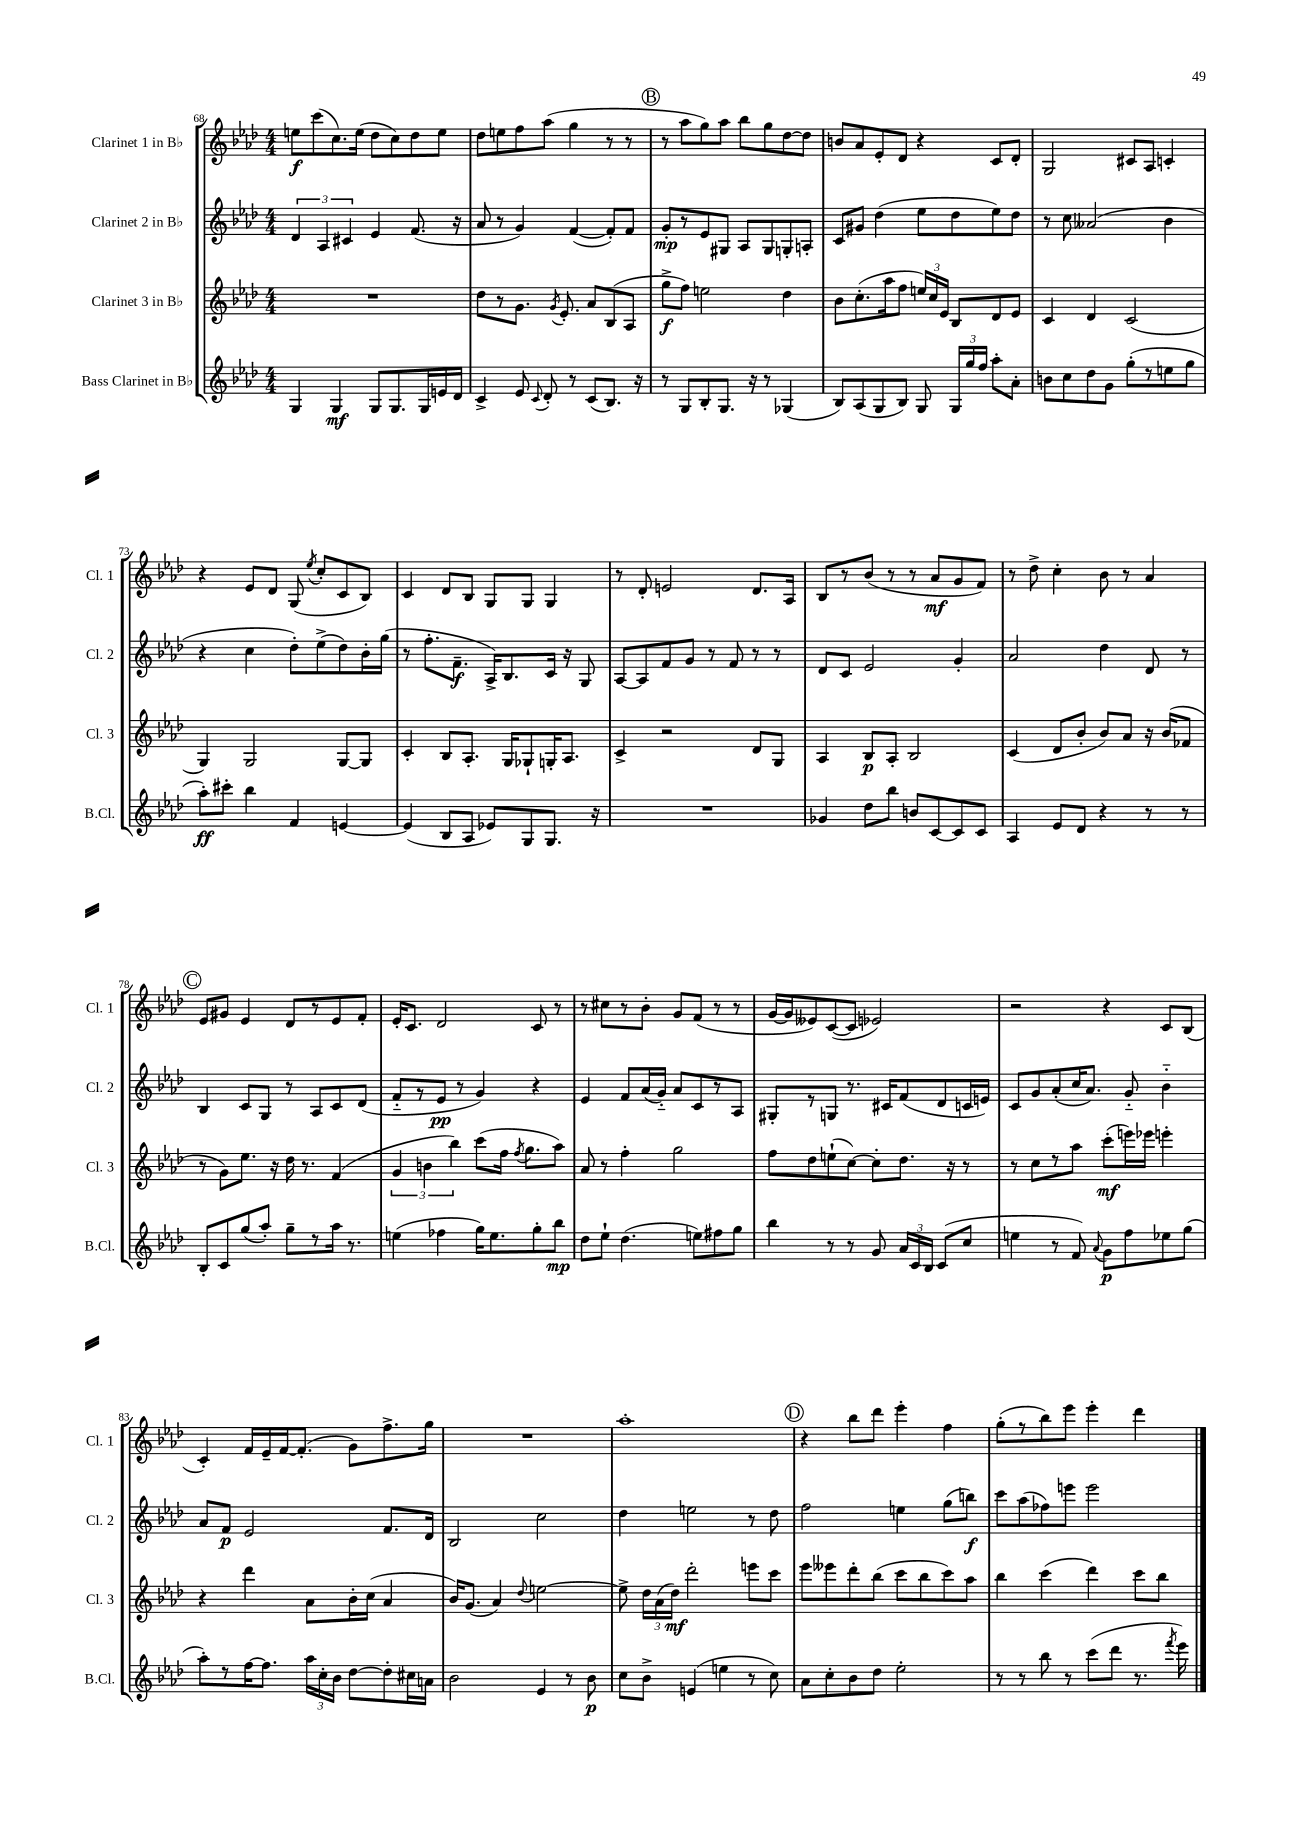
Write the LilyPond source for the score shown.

<<
\new StaffGroup <<
\new Staff = "s0" \with { instrumentName = "Clarinet 1 in Bb" shortInstrumentName = "Cl. 1" } {
    \clef treble \key aes \major \numericTimeSignature \time 4/4
    \autoBeamOff e''8[\f c'''8( c''8.) e''16]( des''8[ c''8) des''8 e''8] |
    des''8[ e''8 f''8 aes''8]( g''4 r8 r8 |
    \mark \markup { \circle "B" } r8 aes''8[ g''8) aes''8] bes''8[ g''8 des''8~ des''8] |
    b'8[ aes'8 ees'8-. des'8] r4 c'8[ des'8]-. |
    g2 cis'8[ aes8] c'4-. |
    r4 ees'8[ des'8] g8( \acciaccatura { ees''8 } c''8[-. c'8 bes8]) |
    c'4 des'8[ bes8] g8[ g8] g4 |
    r8 des'8-. e'2 des'8.[ aes16] |
    bes8[ r8 bes'8]( r8 r8 aes'8[\mf g'8 f'8]) |
    r8 des''8-> c''4-. bes'8 r8 aes'4 |
    \mark \markup { \circle "C" } ees'8[ gis'8] ees'4 des'8[ r8 ees'8 f'8]-. |
    ees'16[-. c'8.] des'2 c'8 r8 |
    r8 cis''8[ r8 bes'8]-. g'8[ f'8]( r8 r8 |
    g'16[~ g'16 eeses'8) c'8~( c'8] ees'2) |
    r2 r4 c'8[ bes8]( |
    c'4-.) f'16[ ees'16-- f'16~ f'8.]-.( g'8[) f''8.-> g''16] |
    R1 |
    aes''1-. |
    \mark \markup { \circle "D" } r4 bes''8[ des'''8] ees'''4-. f''4 |
    g''8[-.( r8 bes''8) ees'''8] ees'''4-. des'''4 \bar "|." |
}
\new Staff = "s1" \with { instrumentName = "Clarinet 2 in Bb" shortInstrumentName = "Cl. 2" } {
    \clef treble \key aes \major \numericTimeSignature \time 4/4
    \autoBeamOff \tuplet 3/2 { des'4 aes4 cis'4 } ees'4 f'8.( r16 |
    aes'8 r8 g'4) f'4~( f'8[-.) f'8] |
    \mark \markup { \circle "B" } g'8[-.\mp r8 ees'8 gis8] aes8[ gis8 g8-. a8]-. |
    c'8[ gis'8] des''4( ees''8[ des''8 ees''8) des''8] |
    r8 c''8 aeses'2( bes'4 |
    r4 c''4 des''8[-.) ees''8->( des''8) bes'16-. g''16]( |
    r8 f''8.[-. f'8.]--\f aes16[->) bes8. c'16] r16 g8 |
    aes8[~ aes8 f'8 g'8] r8 f'8 r8 r8 |
    des'8[ c'8] ees'2 g'4-. |
    aes'2 des''4 des'8 r8 |
    \mark \markup { \circle "C" } bes4 c'8[ g8] r8 aes8[ c'8 des'8]( |
    f'8[-_ r8 ees'8]\pp r8 g'4) r4 |
    ees'4 f'8[ aes'16( g'16]-_) aes'8[ c'8 r8 aes8] |
    gis8[-. r8 g8] r8. cis'16[ f'8( des'8 c'16 e'16]) |
    c'8[ g'8 aes'8-.( c''16 aes'8.]) g'8-_ bes'4-_ |
    aes'8[ f'8]\p ees'2 f'8.[ des'16] |
    bes2 c''2 |
    des''4 e''2 r8 des''8 |
    \mark \markup { \circle "D" } f''2 e''4 g''8[( b''8]\f) |
    c'''8[ aes''8( fes''8) e'''8] e'''2 \bar "|." |
}
\new Staff = "s2" \with { instrumentName = "Clarinet 3 in Bb" shortInstrumentName = "Cl. 3" } {
    \clef treble \key aes \major \numericTimeSignature \time 4/4
    \autoBeamOff R1 |
    des''8[ r8 g'8.] \acciaccatura { g'8 } ees'8.-. aes'8[ bes8( aes8] |
    \mark \markup { \circle "B" } g''8[->\f f''8]) e''2 des''4 |
    bes'8[ c''8.-.( aes''16 f''8] \tuplet 3/2 { e''16[) c''16 ees'16] } bes8[ des'8 ees'8] |
    c'4 des'4 c'2( |
    g4) g2 g8[~ g8] |
    c'4-. bes8[ aes8.]-. g16[ ges8-! g16-. aes8.] |
    c'4-> r2 des'8[ g8] |
    aes4 bes8[\p aes8]-. bes2 |
    c'4( des'8[ bes'8]-. bes'8[) aes'8] r16 bes'16[( fes'8] |
    \mark \markup { \circle "C" } r8 g'8[) ees''8.] r16 des''16 r8. f'4( |
    \tuplet 3/2 { g'4 b'4 bes''4) } c'''8[( f''16] \acciaccatura { f''8 } g''8.[ aes''8]) |
    aes'8 r8 f''4-. g''2 |
    f''8[ des''8 e''8-!( c''8]~) c''8[-. des''8.] r16 r8 |
    r8 c''8[ r8 aes''8] c'''8[-.\mf( e'''16) ees'''16] e'''4-. |
    r4 des'''4 aes'8[ bes'16-. c''16]( aes'4 |
    bes'16[) g'8.]( aes'4) \appoggiatura { des''8 } e''2~ |
    e''8-> \tuplet 3/2 { des''16[ aes'16( des''16]\mf) } des'''2-. e'''8[ c'''8] |
    \mark \markup { \circle "D" } ees'''8[ eeses'''8 des'''8-. bes''8]( c'''8[ bes''8 c'''8) aes''8] |
    bes''4 c'''4( des'''4) c'''8[ bes''8] \bar "|." |
}
\new Staff = "s3" \with { instrumentName = "Bass Clarinet in Bb" shortInstrumentName = "B.Cl." } {
    \clef treble \key aes \major \numericTimeSignature \time 4/4
    \autoBeamOff g4 g4\mf g8[ g8. g16 e'16 des'16] |
    c'4-> ees'8 \appoggiatura { c'8 } des'8-. r8 c'8[( bes8.]) r16 |
    \mark \markup { \circle "B" } r8 g8[ bes8-. g8.] r16 r8 ges4( |
    bes8[) aes8( g8 bes8]) g8 \tuplet 3/2 { g16[ g''16 f''16] } aes''8[-. aes'8]-. |
    b'8[ c''8 des''8 g'8] g''8[-.( r8 e''8 g''8] |
    aes''8[-.\ff) cis'''8]-. bes''4 f'4 e'4~ |
    e'4( bes8[ aes8] ees'8[) g8 g8.] r16 |
    R1 |
    ges'4 des''8[ bes''8] b'8[ c'8~ c'8 c'8] |
    aes4 ees'8[ des'8] r4 r8 r8 |
    \mark \markup { \circle "C" } bes8[-. c'8 g''8( aes''8]-.) g''8[-- r8 aes''16] r8. |
    e''4( fes''4 g''16[) e''8. g''8-. bes''8]\mp |
    des''8[ ees''8]-! des''4.( e''8[) fis''8 g''8] |
    bes''4 r8 r8 g'8 \tuplet 3/2 { aes'16[ c'16 bes16] } c'8[( c''8] |
    e''4 r8 f'8) \appoggiatura { aes'8 } g'8[\p f''8 ees''8 g''8]( |
    aes''8[-.) r8 f''16~ f''8.] \tuplet 3/2 { aes''16[ c''16-. bes'16] } des''8[~ des''8-. cis''16 a'16] |
    bes'2 ees'4 r8 bes'8\p |
    c''8[ bes'8]-> e'4( e''4 r8 c''8) |
    \mark \markup { \circle "D" } aes'8[ c''8-. bes'8 des''8] ees''2-. |
    r8 r8 bes''8 r8 c'''8[( des'''8] r8. \acciaccatura { f'''8 } ees'''16) \bar "|." |
}
>>
>>
\layout { \context { \Score currentBarNumber = #68 } }
